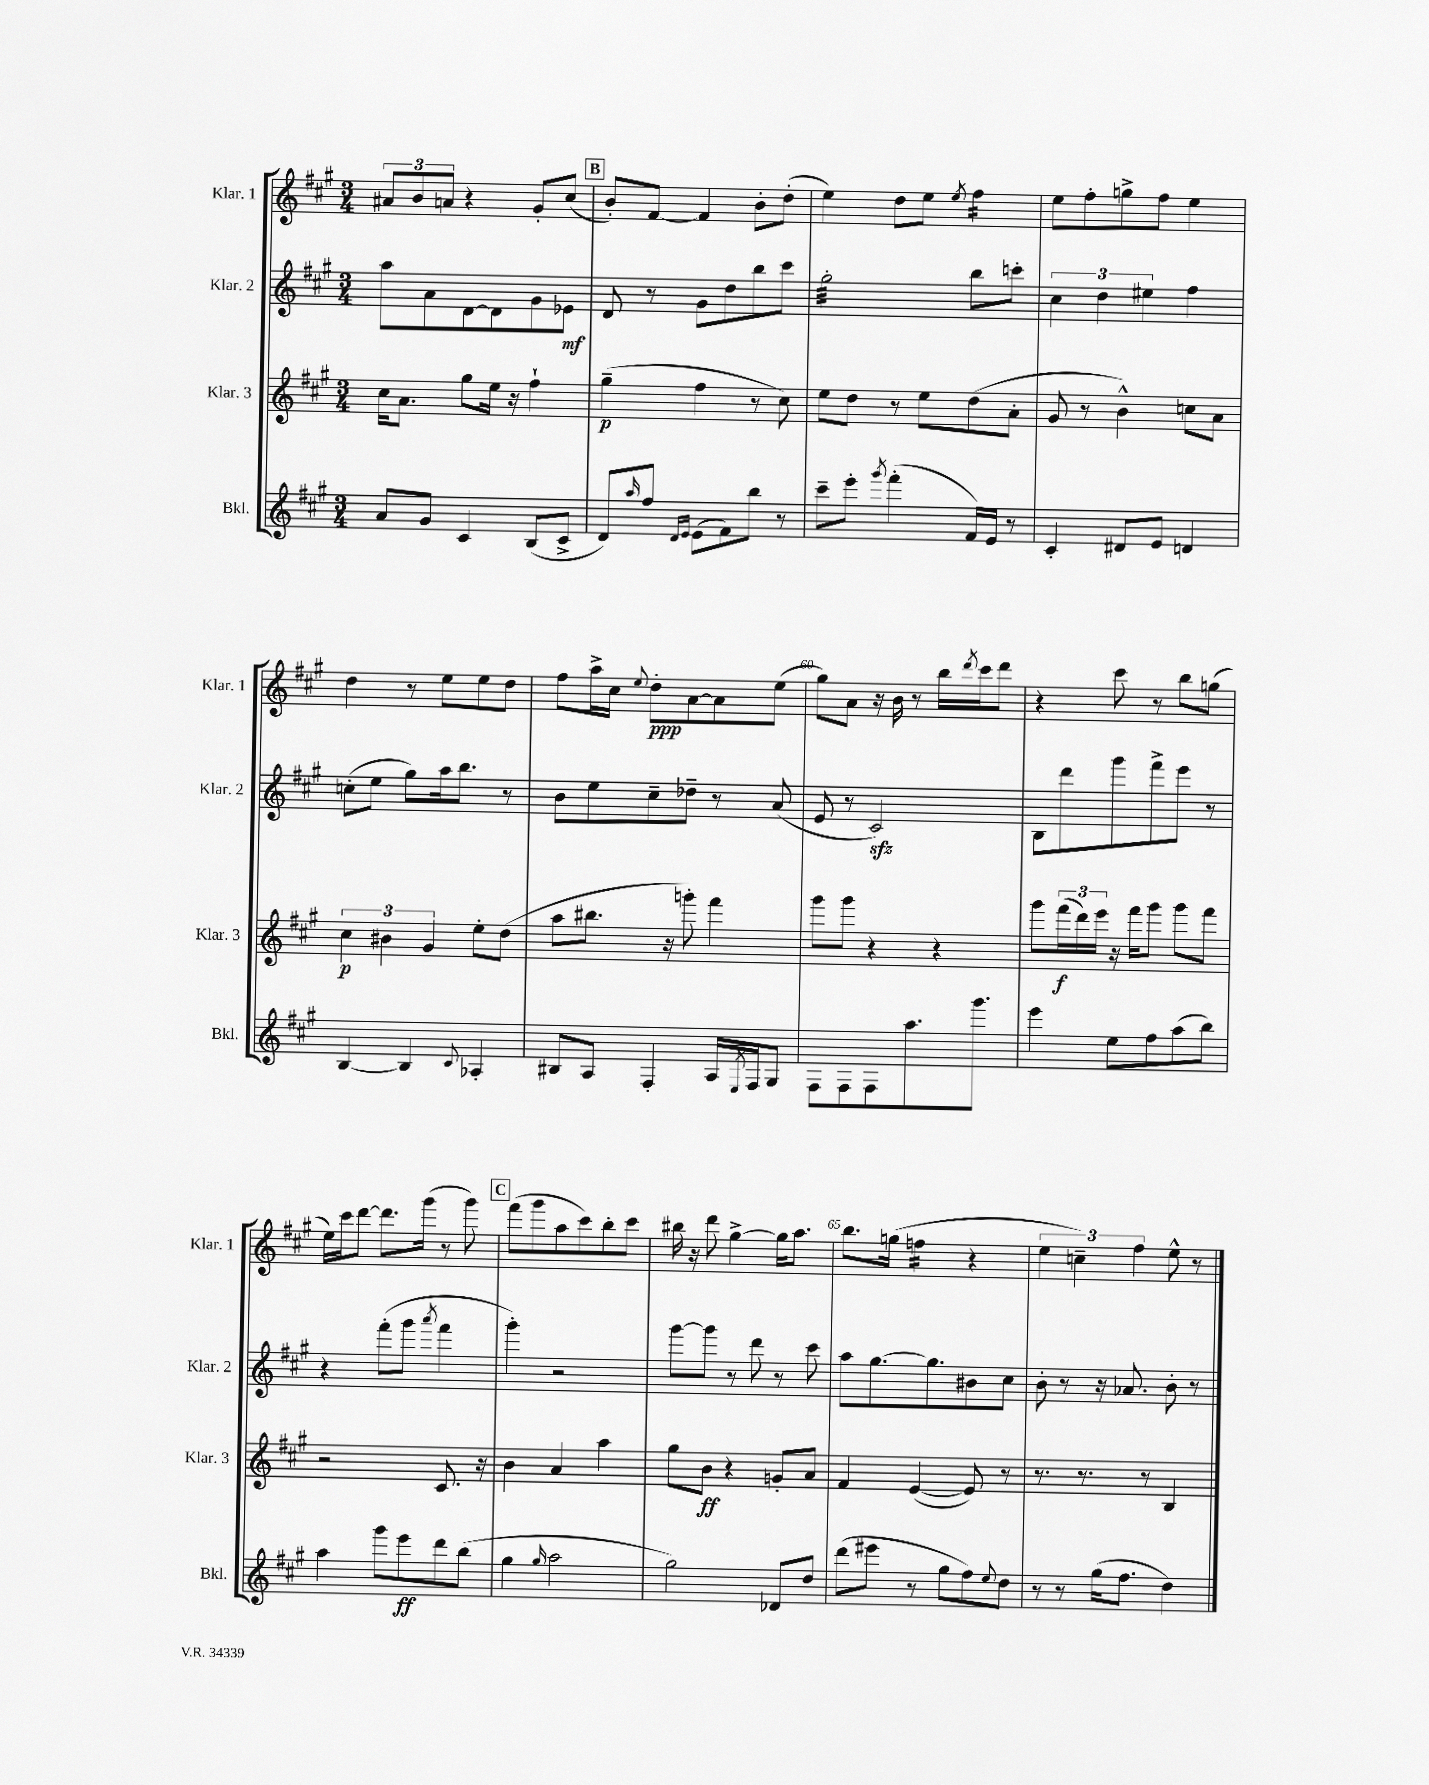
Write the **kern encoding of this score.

**kern	**kern	**kern	**kern
*staff4	*staff3	*staff2	*staff1
*clefG2	*clefG2	*clefG2	*clefG2
*k[f#c#g#]	*k[f#c#g#]	*k[f#c#g#]	*k[f#c#g#]
*M3/4	*M3/4	*M3/4	*M3/4
8a	16cc#	8aa	12a#
.	8.a	.	.
.	.	.	12b
8g#	.	8a	.
.	.	.	12a
4c#	8gg#	[8d	4r
.	16ee	8d]	.
.	16r	.	.
(8B	4ff#`	8g#	8g#'
8c#^	.	8e-	(8cc#
=	=	=	=
8d)	(4gg#~	8d	8b')
16qqaa	.	.	.
8ff#	.	8r	[8f#
16qqd	.	.	.
16qqe	.	.	.
(8e	4ff#	8g#	4f#]
8f#)	.	8dd	.
8bb	8r	8bb	8b'
8r	8cc#)	8ccc#	(8dd'
=	=	=	=
8ccc#~	8ee	2gg#'	4ee)
8eee'	8dd	.	.
8qggg#	.	.	.
(4fff#'	8r	.	8dd
.	8ee	.	8ee
.	.	.	8qee
16f#)	(8dd	8bb	4ff#
16e	.	.	.
8r	8a'	8ccc'	.
=	=	=	=
4c#'	8g#	6cc#	8ee
.	8r	.	8ff#'
.	.	6dd	.
8d#	4b^^)	.	8gg^
.	.	6ee#	.
8e	.	.	8ff#
4d	8cc	4ff#	4ee
.	8a	.	.
=	=	=	=
[4B	6cc#	(8cc'	4dd
.	.	8ee	.
.	6b#	.	.
4B]	.	8gg#)	8r
.	6g#	.	.
.	.	16aa	8ee
.	.	8.bb	.
8qqc#	.	.	.
4A-'	8ee'	.	8ee
.	(8dd	8r	8dd
=	=	=	=
8B#	8aa	8b	8ff#
8A	8.bb#	8ee	16aa^
.	.	.	16cc#
.	.	.	8qqee
4F#'	.	8cc#~	8dd'
.	16r	.	.
.	8ggg')	8dd-~	[8a
16A	4fff#	8r	8a]
8qE	.	.	.
16F#	.	.	.
8G#	.	(8a	(8ee
=	=	=	=
8F#	8ggg#	8e	8gg#)
8F#	8ggg#	8r	8a
8F#	4r	2c#)	16r
.	.	.	16b
8.aa	.	.	8r
.	4r	.	16bb
.	.	.	8qddd
8.ggg#	.	.	16ccc#
.	.	.	8ddd
=	=	=	=
4eee	8ggg#	8B	4r
.	(24fff#	8ddd	.
.	24ddd)	.	.
.	24eee	.	.
8ee	16r	8ggg#	8ccc#
.	16fff#	.	.
8ff#	8ggg#	8fff#^	8r
(8aa	8ggg#	8eee	8bb
8bb)	8fff#	8r	(8gg
=	=	=	=
4aa	2r	4r	16ee)
.	.	.	16ccc#
.	.	.	[8ddd
8ggg#	.	(8fff#'	8.ddd]
8eee	.	8ggg#	.
.	.	.	(16ggg#
.	.	8qaaa	.
8ddd	8.c#	4fff#	8r
(8bb	.	.	8ggg#)
.	16r	.	.
=	=	=	=
4gg#	4b	4ggg#')	(8fff#
.	.	.	8ggg#
16qqgg#	.	.	.
2aa	4a	2r	8aa
.	.	.	8ccc#)
.	4aa	.	8bb'
.	.	.	8ccc#
=	=	=	=
2gg#)	8gg#	[8ggg#	16bb#
.	.	.	16r
.	8b	8ggg#]	8ddd
.	4r	8r	[4gg#^
.	.	8ddd	.
8d-	8g'	8r	16gg#]
.	.	.	8.aa
8dd	8a	8ccc#	.
=	=	=	=
(8ddd	4f#	8aa	8.bb
8eee#	.	[8.gg#	.
.	.	.	(16gg
8r	([4e	.	4ff
.	.	8.gg#]	.
8gg#	.	.	.
8ff#)	8e])	8b#	4r
8qqee	.	.	.
8dd	8r	8cc#	.
=	=	=	=
8r	8.r	8b'	6ee
8r	.	8r	.
.	.	.	6cc~)
.	8.r	.	.
(16gg#	.	16r	.
8.ff#	.	8.a-	.
.	.	.	6ff#
.	8r	.	.
4dd)	4B	8b'	8ee^^
.	.	8r	8r
==	==	==	==
*-	*-	*-	*-
